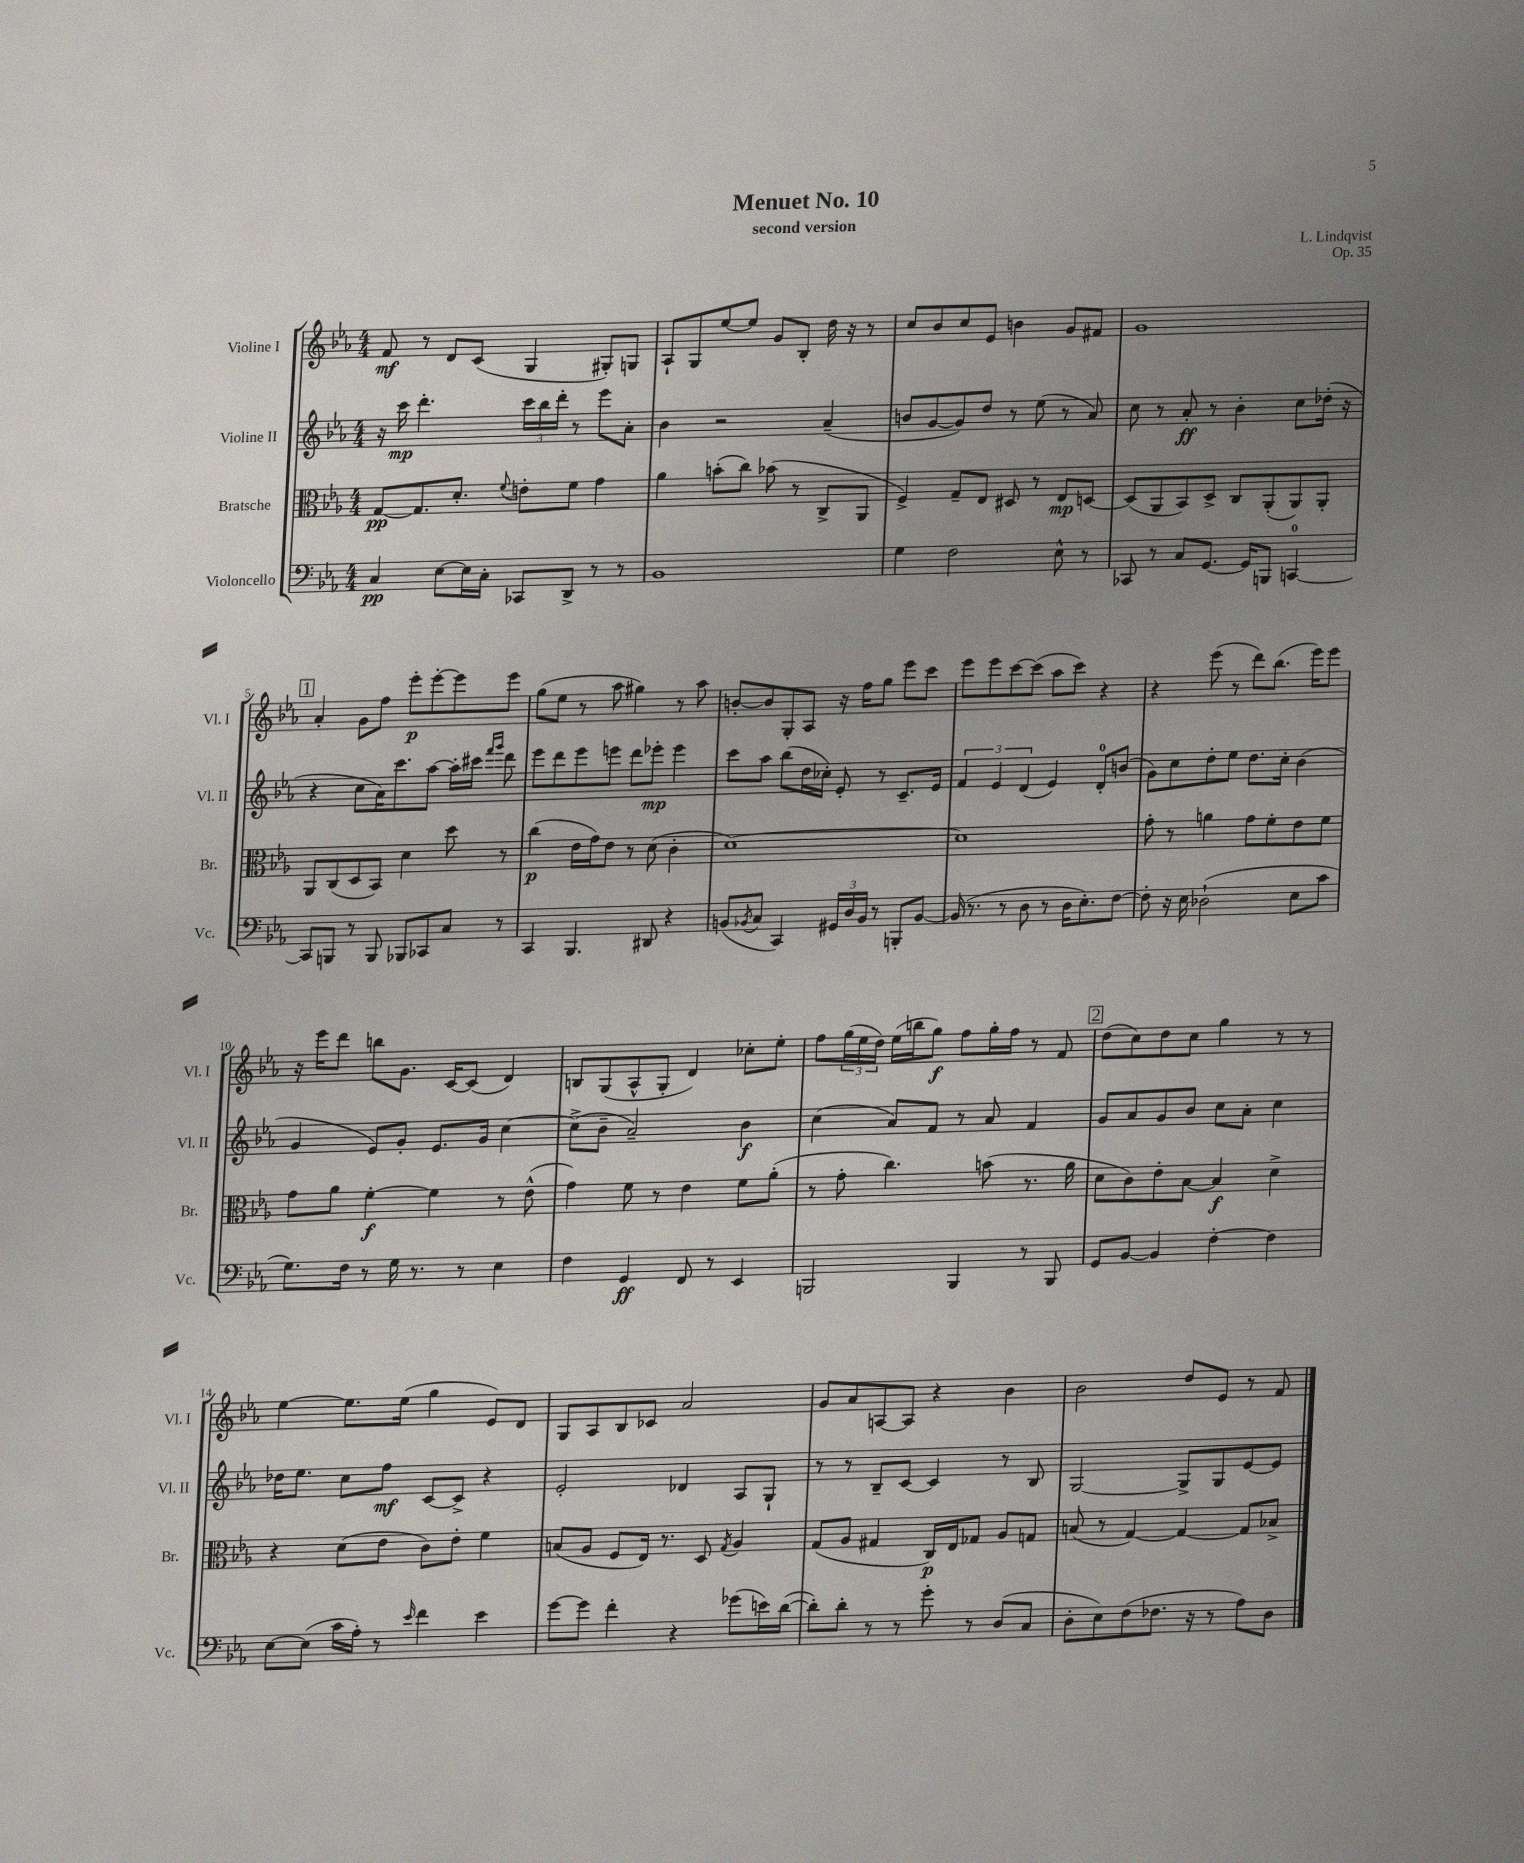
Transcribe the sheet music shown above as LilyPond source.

\header { title = "Menuet No. 10" composer = "L. Lindqvist" subtitle = "second version" opus = "Op. 35" }
<<
\new StaffGroup <<
\new Staff = "s0" \with { instrumentName = "Violine I" shortInstrumentName = "Vl. I" } {
    \clef treble \key ees \major \numericTimeSignature \time 4/4
    f'8\mf r8 d'8 c'8( g4 gis8-.) g8 |
    aes8-! g8 ees''8~ ees''8 g'8 bes8-. d''16 r16 r8 |
    c''8 bes'8 c''8 ees'8 b'4 g'8 fis'8 |
    g'1 |
    \mark \markup { \box "1" } aes'4-. g'8 f''8 ees'''8-.\p ees'''8~-. ees'''8 ees'''8 |
    g''8( ees''8 r8 aes''8 gis''4) r8 aes''8 |
    b'8~-. b'8 g8-. aes8 r16 f''16 g''8 ees'''8 c'''8 |
    ees'''8 ees'''8 c'''8~ c'''8( aes''8 c'''8) r4 |
    r4 ees'''8( r8 d'''8) bes''8.( ees'''16) ees'''8 |
    r16 ees'''16 d'''8 b''8 g'8. c'16~ c'8( d'4) |
    b8 g8( aes8-^ g8-. d'4) ces''8-. ees''8-. |
    f''8 \tuplet 3/2 { g''16( ees''16 d''16) } ees''16( b''16 g''8\f) f''8 g''16-. f''16 r8 f'8 |
    \mark \markup { \box "2" } d''8( c''8) d''8 c''8 g''4 r8 r8 |
    ees''4~ ees''8. ees''16( g''4 ees'8) d'8 |
    g8 aes8 bes8 ces'8 aes'2 |
    g'8 aes'8 a8~ a8 r4 bes'4 |
    bes'2 d''8 ees'8 r8 f'8 \bar "|." |
}
\new Staff = "s1" \with { instrumentName = "Violine II" shortInstrumentName = "Vl. II" } {
    \clef treble \key ees \major \numericTimeSignature \time 4/4
    r16 c'''16\mp d'''4.-. \tuplet 3/2 { c'''16 bes''16 d'''16-. } r8 ees'''8 aes'8-. |
    bes'4 r2 aes'4--( |
    b'8 g'8~ g'8) d''8 r8 ees''8( r8 aes'8) |
    c''8 r8 aes'8-.\ff r8 bes'4-. c''8 des''16-.( r16 |
    \mark \markup { \box "1" } r4 c''8 aes'16) c'''8. aes''8~ aes''16-. cis'''16 \grace { f'''16 g'''16 } d'''8 |
    ees'''8 d'''8 ees'''8 e'''8 d'''8 ees'''8-.\mp ees'''4 |
    c'''8 aes''8 bes''8( d''16 ces''16-.) ees'8-. r8 c'8.-- ees'16 |
    \tuplet 3/2 { f'4 ees'4 d'4( } ees'4) d'8-0-. b'8( |
    g'8) c''8 d''8-. ees''8 d''8. c''16-. bes'4( |
    g'4 ees'8) g'8-. ees'8. g'16 c''4~ |
    c''8->( bes'8-- aes'2--) bes'4\f |
    c''4( aes'8) f'8 r8 aes'8 f'4 |
    \mark \markup { \box "2" } g'8 aes'8 g'8 bes'8 c''8 aes'8-. c''4 |
    des''16 ees''8. c''8 f''8\mf c'8~ c'8-> r4 |
    ees'2-. des'4 aes8 g8-! |
    r8 r8 bes8-- c'8~ c'4 r8 bes8 |
    g2~ g8-> g8 ees'8~ ees'8 \bar "|." |
}
\new Staff = "s2" \with { instrumentName = "Bratsche" shortInstrumentName = "Br." } {
    \clef alto \key ees \major \numericTimeSignature \time 4/4
    g8~\pp g8. d'8.-. \appoggiatura { f'8 } e'8-. f'8 g'4 |
    aes'4 b'8-.( c''8) bes'8( r8 c8-> aes,8 |
    f4->) g8-- ees8 dis8 r8 ees8\mp d8~ |
    d8( aes,8 bes,8) d8-> c8 aes,8-.( aes,8) aes,8-. |
    \mark \markup { \box "1" } aes,8 c8( d8 bes,8) d'4 d''8 r8 |
    c''4\p( ees'16 g'16) ees'8 r8 d'8( c'4-. |
    d'1~) |
    d'1 |
    g'8-. r8 a'4 g'8 f'8-. ees'8 f'8 |
    g'8 aes'8 f'4~-.\f f'4 r8 ees'8-^( |
    g'4) f'8 r8 ees'4 f'8 aes'8-.( |
    r8 g'8-. c''4.) b'8( r8. aes'16 |
    \mark \markup { \box "2" } d'8 c'8) ees'8-. bes8~ bes4\f d'4-> |
    r4 d'8( ees'8 c'8) ees'8-. f'4 |
    b8( aes8 f8 ees16) r8. d8 \acciaccatura { g8 } aes4 |
    g8( aes8 gis4 c16\p) ees16 ges8 aes8 g8 |
    b8( r8 g4~) g4~ g8 bes8-> \bar "|." |
}
\new Staff = "s3" \with { instrumentName = "Violoncello" shortInstrumentName = "Vc." } {
    \clef bass \key ees \major \numericTimeSignature \time 4/4
    c4\pp ees8~ ees16 c16-. ces,8 d,8-> r8 r8 |
    bes,1 |
    g4 f2 ees8-^ r8 |
    ces,8 r8 c8 g,8.~ g,16 b,,8 c,4-0~ |
    \mark \markup { \box "1" } c,8 b,,8 r8 b,,8 bes,,8 ces,8 c8 r8 |
    c,4 bes,,4. dis,8 r4 |
    b,8( \acciaccatura { bes,8 } c8 c,4) \tuplet 3/2 { gis,16 d16 bes,16 } r8 b,,8-. bes,8~ |
    bes,16( r8. r8 d8 r8 d16 ees8.-.) f8~ |
    f8-. r16 ees16 des2-!( ees8 c'8 |
    g8.) f16 r8 g16 r8. r8 ees4 |
    f4 g,4\ff f,8 r8 ees,4 |
    b,,2 b,,4 r8 b,,8 |
    \mark \markup { \box "2" } g,8 bes,8~ bes,4 f4~-. f4 |
    ees8~ ees8( c'16 aes16-.) r8 \grace { ees'16 } f'4 ees'4 |
    g'8~ g'8 f'4-. r4 ges'8( e'16) d'16~( |
    d'8-.) d'8-. r8 r8 g'8-. r8 d8( c8 |
    d8-. ees8) f8( fes8. r16 r8 aes8) d8 \bar "|." |
}
>>
>>
